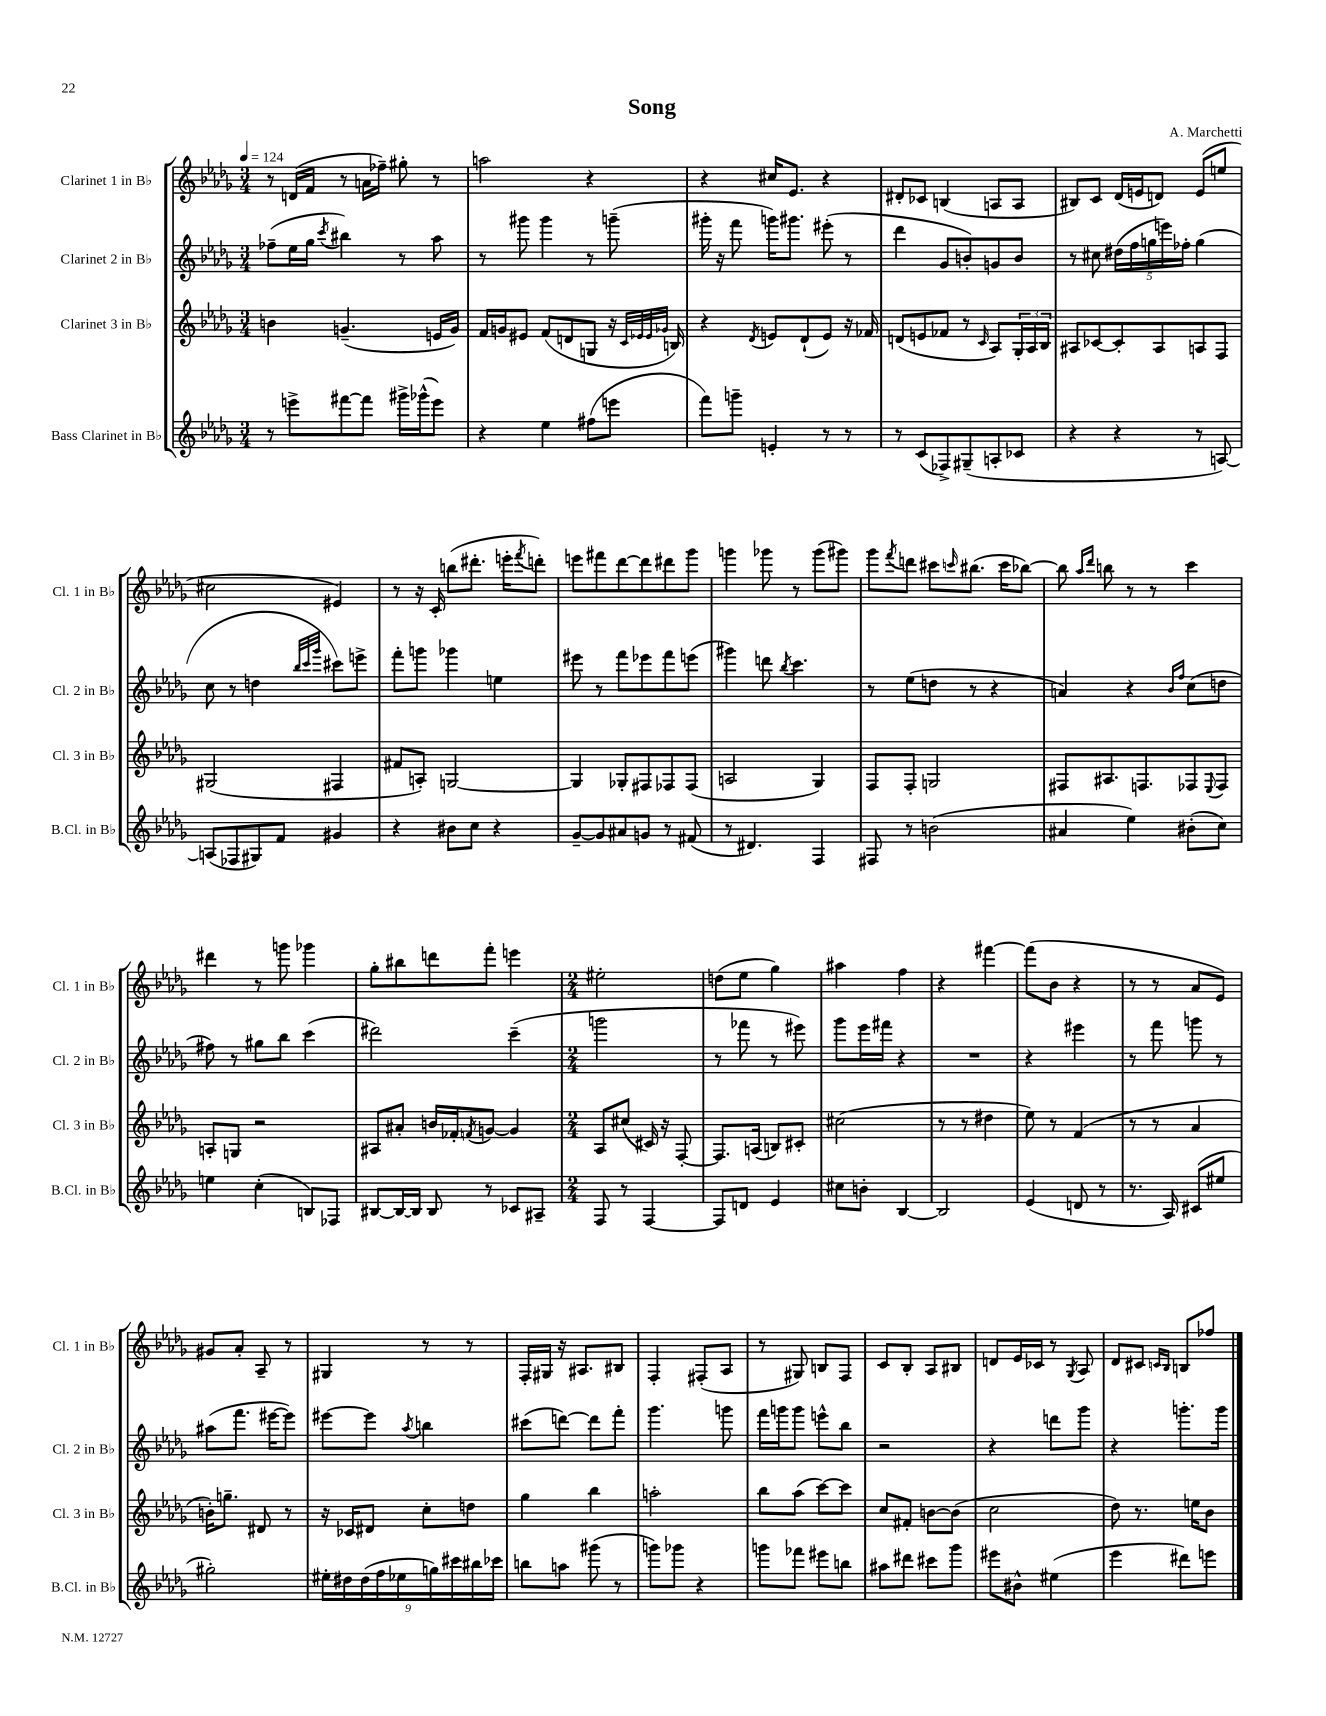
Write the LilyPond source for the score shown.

\header { title = "Song" composer = "A. Marchetti" }
<<
\new StaffGroup <<
\new Staff = "s0" \with { instrumentName = "Clarinet 1 in Bb" shortInstrumentName = "Cl. 1 in Bb" } {
    \clef treble \key des \major \numericTimeSignature \time 3/4 \tempo 4 = 124
    r8 d'16( f'16 r8 a'16 fes''16--) gis''8-. r8 |
    a''2 r4 |
    r4 cis''16 ees'8. r4 |
    dis'8-. ces'8 b4( a8 a8 |
    bis8) c'8 des'16( e'16 d'8) e'8( e''8 |
    cis''2 eis'4) |
    r8 r16 c'16-. b''8( dis'''8.-. e'''16-. \acciaccatura { f'''8 } d'''8-.) |
    e'''8 fis'''8 des'''8~ des'''8 dis'''8 ges'''8 |
    g'''4 ges'''8 r8 ges'''8( gis'''8) |
    ges'''8 \acciaccatura { f'''8 } d'''8 cis'''8 \grace { c'''16 } bis''8.( c'''16 bes''8~) |
    bes''8 \grace { aes''16 des'''16 } b''8 r8 r8 c'''4 |
    dis'''4 r8 g'''8 ges'''4 |
    ges''8-. bis''8 d'''8 f'''8-. e'''4 |
    \numericTimeSignature \time 2/4 eis''2-. |
    d''8( ees''8 ges''4) |
    ais''4 f''4 |
    r4 fis'''4~ |
    fis'''8( bes'8 r4 |
    r8 r8 aes'8 ees'8) |
    gis'8 aes'8-. aes8-- r8 |
    gis4 r8 r8 |
    f16-. gis16 r16 ais8. bis8 |
    f4-. fis8-.( aes8 |
    r8 gis8) b8 f8 |
    c'8 bes8-. aes8 bis8 |
    d'8 ees'16 ces'16 r8 \acciaccatura { ges8 } aes8 |
    des'8 cis'8 \grace { c'16 bes16 } b8 fes''8 \bar "|." |
}
\new Staff = "s1" \with { instrumentName = "Clarinet 2 in Bb" shortInstrumentName = "Cl. 2 in Bb" } {
    \clef treble \key des \major \numericTimeSignature \time 3/4
    fes''8--( ees''16 ges''16 \acciaccatura { c'''8 } bis''4) r8 aes''8 |
    r8 gis'''8 gis'''4 r8 g'''8--( |
    gis'''16-. r16 f'''8 g'''16) gis'''8. eis'''8-.( r8 |
    des'''4 ges'8 b'8-.) g'8 b'8 |
    r8 cis''8 \tuplet 5/4 { dis''16( f''16 g''16 e'''16) fes''16-. } g''4( |
    c''8 r8 d''4 \grace { bes''32 c'''32 ges'''32 } cis'''8) e'''8-> |
    f'''8-. g'''8 ges'''4 e''4 |
    eis'''8 r8 f'''8 ees'''8 f'''8 e'''8( |
    gis'''4) d'''8 \acciaccatura { bes''8 } c'''4. |
    r8 ees''8( d''8 r8 r4 |
    a'4) r4 \grace { bes'16 f''16 } c''8( d''8 |
    fis''8) r8 gis''8 bes''8 c'''4( |
    dis'''2) c'''4--( |
    \numericTimeSignature \time 2/4 g'''2 |
    r8 fes'''8 r8 eis'''8) |
    ges'''8 ees'''16 fis'''16 r4 |
    R2 |
    r4 eis'''4 |
    r8 f'''8 g'''8 r8 |
    ais''8( f'''8. eis'''16~ eis'''8) |
    eis'''8~ eis'''8 \acciaccatura { aes''8 } b''4 |
    cis'''8( d'''8~) d'''8 f'''8-. |
    ges'''4. g'''8 |
    f'''16 g'''16 g'''8 e'''8-^ bes''8 |
    r2 |
    r4 d'''8 ges'''8 |
    r4 g'''8.-. g'''16 \bar "|." |
}
\new Staff = "s2" \with { instrumentName = "Clarinet 3 in Bb" shortInstrumentName = "Cl. 3 in Bb" } {
    \clef treble \key des \major \numericTimeSignature \time 3/4
    b'4 g'4.--( e'16 g'16) |
    f'16 g'16 eis'8 f'8( d'8 g8 r16 \grace { c'32 ees'32 ees'32 ges'32 } b16) |
    r4 \acciaccatura { des'8 } e'8 des'8-!( e'8) r16 fes'16 |
    d'8( e'8 fes'8 r8 \grace { c'16 } aes8) \tuplet 3/2 { ges16-. aes16 bes16 } |
    ais8 ces'8~ ces'8-. ais8 a8 f8 |
    gis2( fis4 |
    fis'8 a8-.) g2~ |
    g4 ges8-. fis8 fes8 fes8( |
    a2 ges4) |
    f8 f8-. g2 |
    fis8 ais8. f8. fes8 \appoggiatura { ees8 } fes8 |
    a8-. g8 r2 |
    ais8 ais'8-. b'16 fes'16-. \acciaccatura { f'8 } g'8~ g'4 |
    \numericTimeSignature \time 2/4 aes8 cis''8( cis'16) r16 f8~-. |
    f8. a16( b8) cis'8-. |
    cis''2( |
    r8 r8 dis''4 |
    ees''8) r8 f'4( |
    r8 r8 aes'4 |
    b'16-.) g''8.-- dis'8 r8 |
    r16 ces'16 dis'8 c''8-. d''8 |
    ges''4 bes''4 |
    a''2-. |
    bes''8 aes''8( c'''8~) c'''8 |
    c''8 fis'8-. b'8~ b'8( |
    c''2 |
    des''8) r8. e''16 bes'8 \bar "|." |
}
\new Staff = "s3" \with { instrumentName = "Bass Clarinet in Bb" shortInstrumentName = "B.Cl. in Bb" } {
    \clef treble \key des \major \numericTimeSignature \time 3/4
    r8 e'''8-> fis'''8~ fis'''8 gis'''16-> ges'''16-^( e'''8) |
    r4 ees''4 fis''8( e'''8 |
    f'''8) g'''8-- e'4-. r8 r8 |
    r8 c'8( fes8->) gis8--( a8-. ces'8 |
    r4 r4 r8 a8~) |
    a8( fes8 gis8) f'8 gis'4 |
    r4 bis'8 c''8 r4 |
    ges'8~-- ges'8 ais'8 g'8 r8 fis'8( |
    r8 dis'4.) f4 |
    fis8 r8 b'2( |
    ais'4 ees''4) bis'8-.( c''8) |
    e''4 c''4-.( b8) fes8 |
    bis8~ bis16~ bis16 bis8 r8 ces'8 ais8-- |
    \numericTimeSignature \time 2/4 f8 r8 f4~ |
    f8 d'8 ees'4 |
    cis''8 b'8-. bes4~ |
    bes2 |
    ees'4( d'8 r8 |
    r8. aes16) cis'8( eis''8 |
    gis''2-.) |
    \tuplet 9/8 { eis''16-. dis''16 dis''16( f''16 ees''16 g''16) cis'''16 bis''16 ces'''16 } |
    b''8 a''8 gis'''8( r8 |
    g'''8) ges'''8 r4 |
    g'''8 fes'''8 eis'''8 b''8 |
    ais''8 dis'''8 cis'''8 ges'''8 |
    eis'''8 bis'8-^ eis''4( |
    ees'''4 dis'''8) e'''8 \bar "|." |
}
>>
>>
\layout { \context { \Score \remove "Bar_number_engraver" } }
